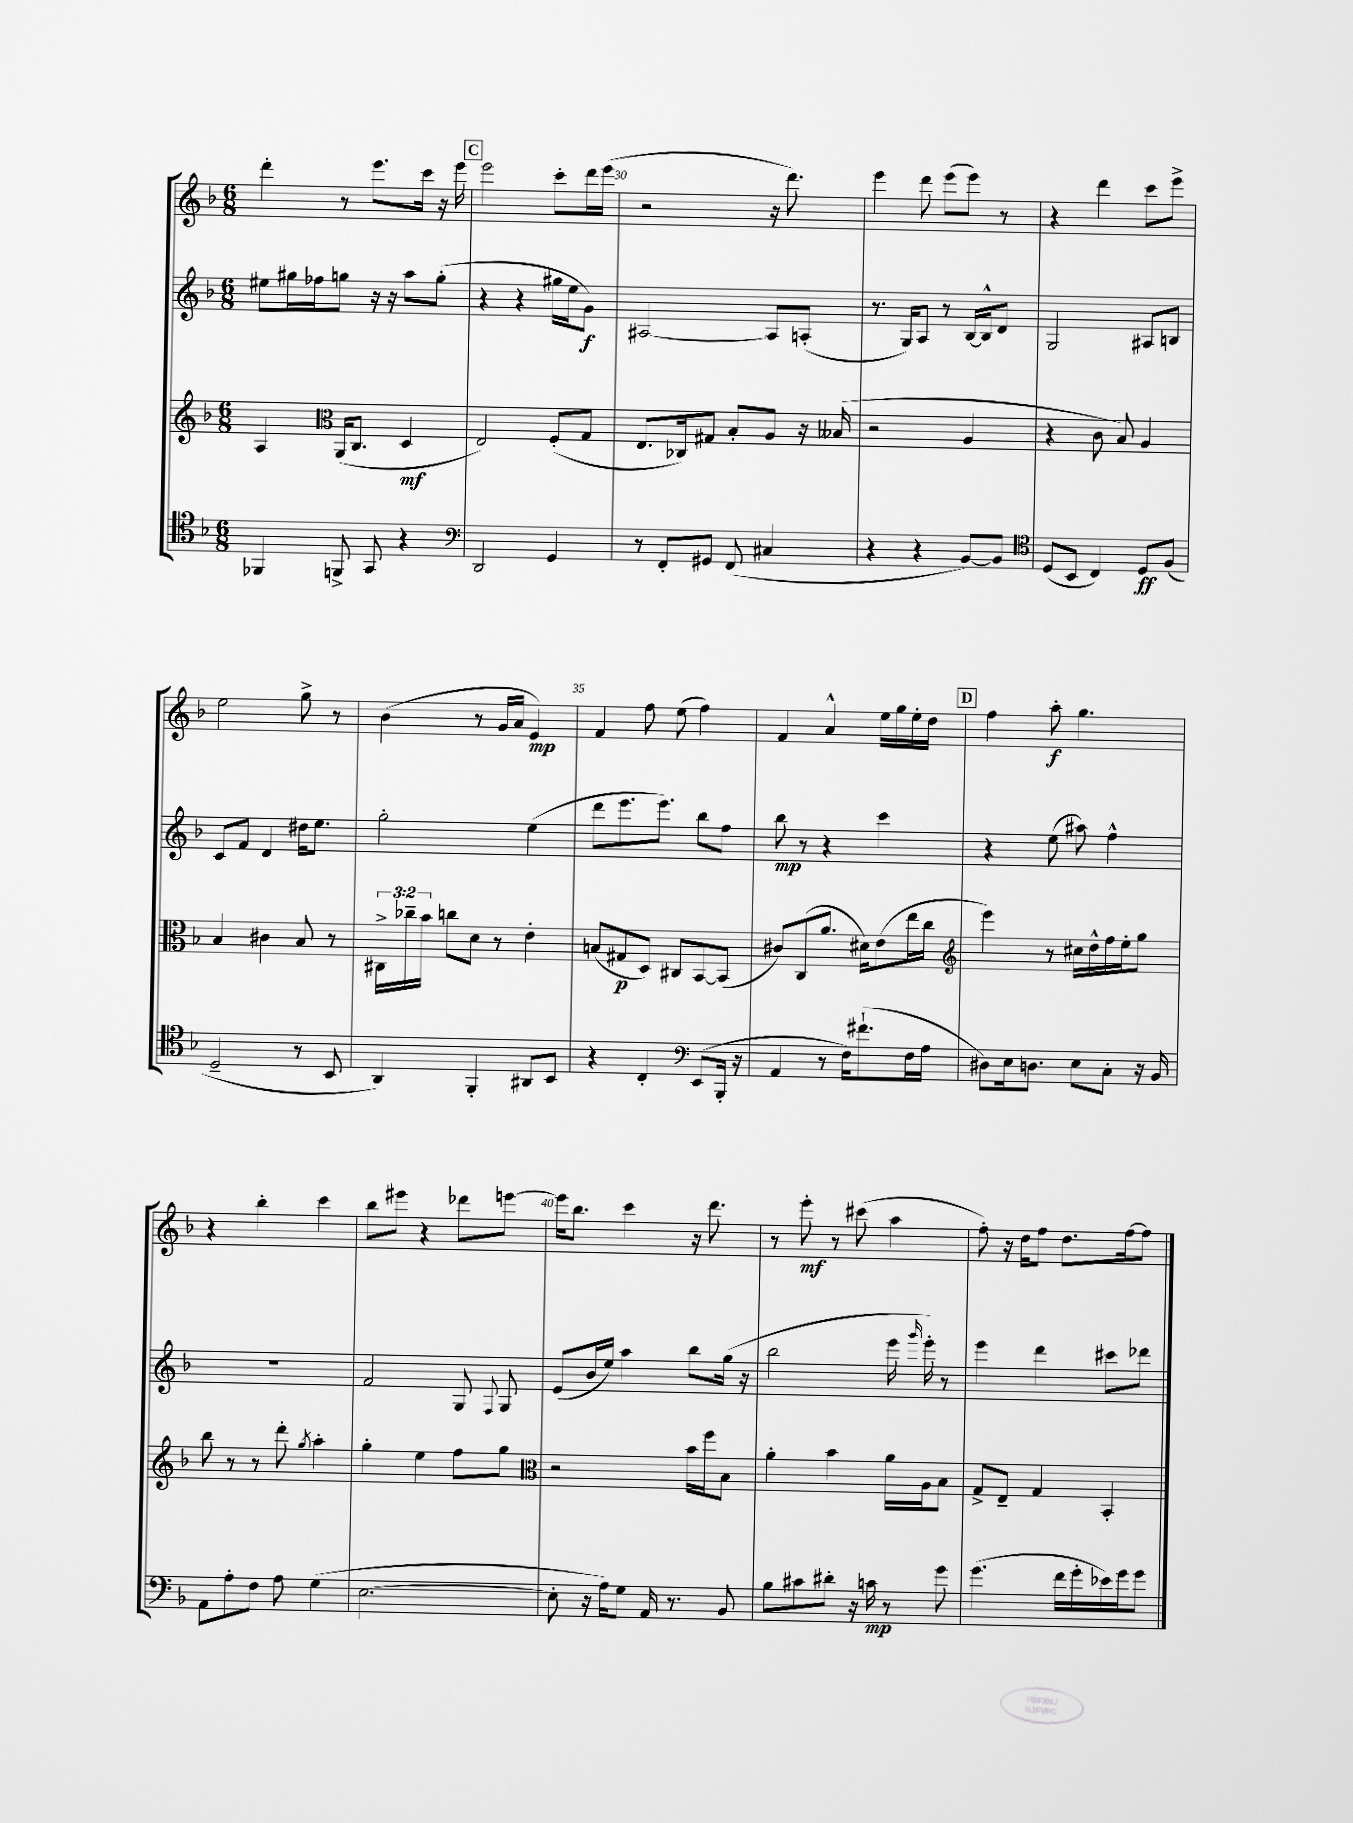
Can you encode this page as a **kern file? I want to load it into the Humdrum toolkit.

**kern	**kern	**kern	**kern
*staff4	*staff3	*staff2	*staff1
*clefC4	*clefG2	*clefG2	*clefG2
*k[b-]	*k[b-]	*k[b-]	*k[b-]
*M6/8	*M6/8	*M6/8	*M6/8
4FF-	4A	8ee#	4ddd'
.	.	16gg#	.
.	.	16ff-	.
*	*clefC3	*	*
8FF^	(16AA	8gg	8r
.	8.C	.	.
8GG	.	16r	8.eee
.	.	16r	.
4r	4D	8aa	.
.	.	.	16ccc
.	.	(8gg'	16r
.	.	.	16eee
=	=	=	=
*clefF4	*	*	*
2DD	2E)	4r	2eee
.	.	4r	.
4GG	(8F'	16gg#	8ccc'
.	.	16ee	.
.	8G	8g)	16ddd
.	.	.	(16eee
=	=	=	=
8r	8.E	[2A#	2r
8FF'	.	.	.
.	16C-)	.	.
8GG#	8G#	.	.
(8FF	8B-'	.	.
4C#	8A	8A#]	16r
.	.	.	8.ddd)
.	16r	(8A'	.
.	(16B--	.	.
=	=	=	=
4r	2r	8.r	4eee
.	.	16G)	.
4r	.	8A	8ddd
.	.	8r	(8eee
[8BB-)	4A	[16B-	8eee)
.	.	16B-^^]	.
8BB-]	.	8d	8r
=	=	=	=
*clefC4	*	*	*
(8D	4r	2G	4r
8BB-	.	.	.
4C)	8c	.	4ddd
.	8B-)	.	.
8D	4A	8A#	8ccc
(8F	.	8B	8eee^
=	=	=	=
2D~	4B-	8c	2ee
.	.	8f	.
.	4c#	4d	.
8r	8B-	16dd#	8gg^
.	.	8.ee	.
8BB-	8r	.	8r
=	=	=	=
4AA)	24C#^	2gg'	(4b-
.	24cc-~	.	.
.	24b-	.	.
.	8cc	.	.
4FF'	8d	.	8r
.	8r	.	16g
.	.	.	16a
8AA#	4e'	(4ee	4e)
8BB-	.	.	.
=	=	=	=
4r	(8B	8ddd	4f
.	8G#	8.eee	.
4C'	8D)	.	8ff
.	.	8.eee)	.
.	8C#	.	(8ee
*clefF4	*	*	*
(8EE	[8BB-	8bb-	4ff)
16BBB-'	(8BB-]	8ff	.
16r	.	.	.
=	=	=	=
4AA	8c#)	8bb-	4f
.	(8C	8r	.
8r	8.a	4r	4a^^
16F)	.	.	.
(8.f#`	16d#)	.	.
.	(8e	4ccc	16ee
.	.	.	16gg
16F	16ee	.	16ee'
16A	16cc	.	16dd
=	=	=	=
*	*clefG2	*	*
8D#)	4eee)	4r	4ff
16E	.	.	.
8.D	.	.	.
.	8r	(8ee	8aa'
8E	16cc#	8aa#)	4.gg
.	16dd^^	.	.
8C'	16ff	4ff^^	.
.	16ee'	.	.
16r	8gg	.	.
16BB-	.	.	.
=	=	=	=
8AA	8bb-	2.r	4r
8A'	8r	.	.
8F	8r	.	4bb-'
8A	8ddd'	.	.
.	8qgg	.	.
(4G	4aa'	.	4ccc
=	=	=	=
[2.E	4gg'	2f	8bb-
.	.	.	8eee#
.	4ee	.	4r
.	8ff	8G	8ddd-
.	.	8qqF	.
.	8gg	8G	[8eee
=	=	=	=
*	*clefC3	*	*
8E']	2r	(8e	16eee]
.	.	.	8.bb-
16r	.	16b-	.
16A)	.	16ee)	.
8G	.	4aa	4ccc
16AA	.	.	.
8.r	.	.	.
.	16b-	8bb-	16r
.	16ff	.	8.ddd
8BB-	8B-	(16gg	.
.	.	16r	.
=	=	=	=
8B-	4a'	2bb-	8r
8c#	.	.	8eee'
8d#'	4b-	.	8r
16r	.	.	(8ccc#
16c	.	.	.
8r	16a	16eee	4aa
.	.	16qqggg	.
.	16A	16eee')	.
8g	8B-	8r	.
=	=	=	=
(4.g	8G^	4eee	8ff')
.	8E~	.	16r
.	.	.	16dd
.	4G	4ddd	8ff
16f	.	.	8.dd
16g'	.	.	.
16e-)	4BB-'	8ccc#	.
16g	.	.	[16ff
8g	.	8ddd-	8ff]
==	==	==	==
*-	*-	*-	*-
